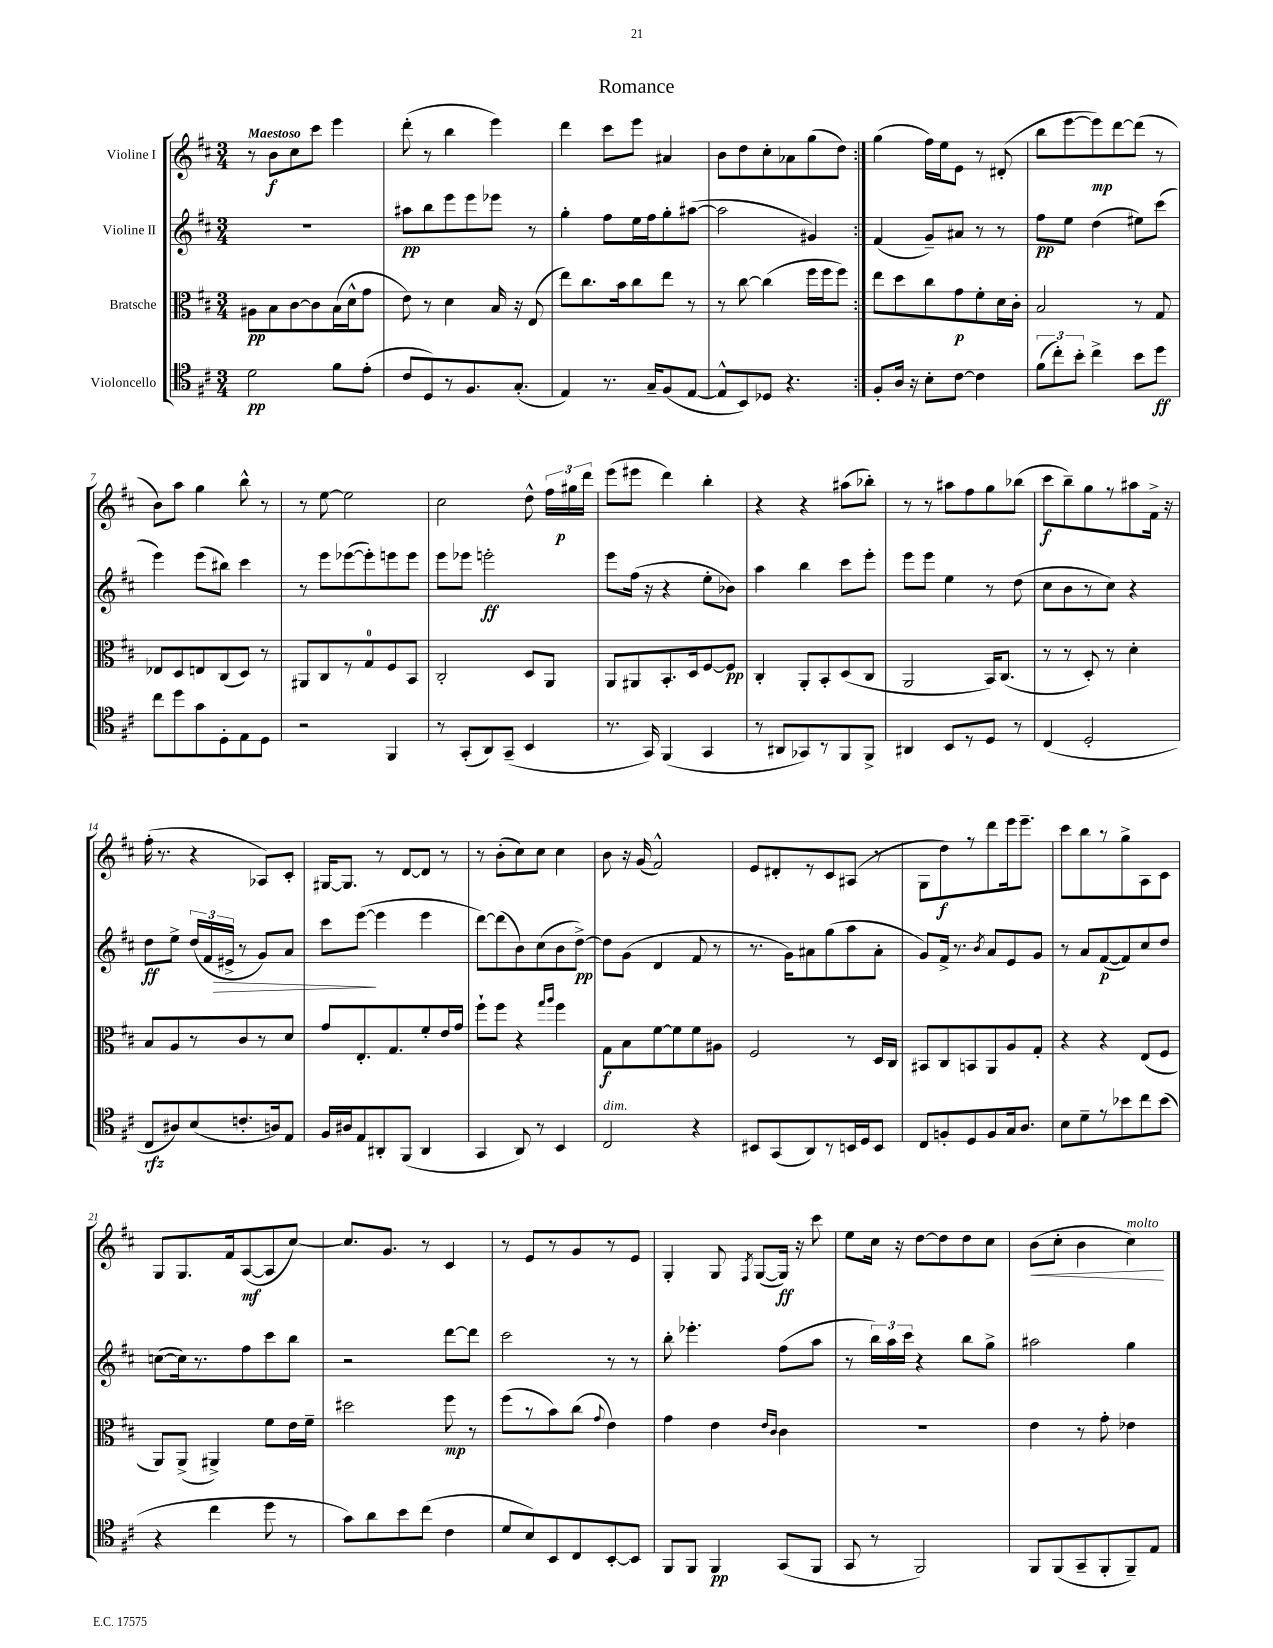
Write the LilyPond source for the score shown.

\header { title = "Romance" }
<<
\new StaffGroup <<
\new Staff = "s0" \with { instrumentName = "Violine I" } {
    \clef treble \key d \major \numericTimeSignature \time 3/4 \tempo "Maestoso"
    \autoBeamOff \repeat volta 2 { r8 b'8[\f cis''8 cis'''8] e'''4 |
    d'''8-.( r8 b''4 e'''4) |
    d'''4 cis'''8[ e'''8] ais'4 |
    b'8[ d''8 cis''8-. aes'8 g''8( d''8]) | }
    g''4( fis''16[) e''16 e'8] r8 dis'8-.( |
    b''8[ e'''8~ e'''8\mp) d'''8~ d'''8]( r8 |
    b'8[) a''8] g''4 b''8-^ r8 |
    r8 e''8~ e''2 |
    cis''2 d''8-^ \tuplet 3/2 { fis''16[ gis''16\p d'''16] } |
    e'''8[( eis'''8] d'''4) b''4-. |
    r4 r4 ais''8[( bes''8]-.) |
    r8 r8 ais''8[ fis''8 g''8 bes''8]( |
    cis'''8[\f b''8--) g''8 r8 ais''8 fis'16]-> r16 |
    fis''16-.( r8. r4 aes8[) cis'8]-. |
    gis16[~ gis8.] r8 d'8[~ d'8] r8 |
    r8 b'8[-.( cis''8) cis''8] cis''4 |
    b'8 r16 g'16( fis'2-^) |
    e'8[ dis'8-. r8 cis'8 ais8]( r8 |
    g8[ d''8\f) r8 d'''8 e'''16 e'''8.]-- |
    cis'''8[ b''8 r8 g''8-> a8 cis'8] |
    g8[ g8. fis'16 a8~\mf( a8 cis''8]~) |
    cis''8.[ g'8.] r8 cis'4 |
    r8 e'8[ r8 g'8 r8 e'8] |
    g4-. g8 \acciaccatura { fis8 } g8[~( g16]\ff) r16 cis'''8 |
    e''8[ cis''16] r16 d''8[~ d''8 d''8 cis''8] |
    b'8[\<( cis''8]-. b'4 cis''4\!^\markup { \italic "molto" }) \bar "|." |
}
\new Staff = "s1" \with { instrumentName = "Violine II" } {
    \clef treble \key d \major \numericTimeSignature \time 3/4
    \autoBeamOff \repeat volta 2 { R2. |
    ais''8[\pp b''8 e'''8 e'''8 ees'''8] r8 |
    g''4-. fis''8[ e''16 fis''16 g''8-. ais''8]~( |
    ais''2 gis'4) | }
    fis'4( g'8[--) ais'8] r8 r8 |
    fis''8[\pp e''8] d''4( eis''8[) cis'''8]( |
    e'''4) e'''8[( bis''8]) cis'''4 |
    r8 e'''8[ ees'''8~( ees'''8-.) e'''8 e'''8] |
    e'''8[ ees'''8] e'''2-.\ff |
    e'''8[ fis''16]( r16 r4 e''8[-. bes'8]) |
    a''4 b''4 cis'''8[ e'''8]-. |
    e'''8[ e'''8] e''4 r8 d''8( |
    cis''8[ b'8 r8 cis''8]) r4 |
    d''8[\ff e''8]-> \tuplet 3/2 { d''16[( fis'16 eis'16]->\> } r8 g'8[) a'8] |
    cis'''8[ e'''8]~\!( e'''4 e'''4 |
    d'''8[~) d'''8( b'8) cis''8( b'8 d''8]~->\pp) |
    d''8[ g'8]( d'4 fis'8 r8 |
    r8. g'16[) ais'8 g''8( a''8 ais'8]-. |
    g'8[) fis'16]-> r8. \acciaccatura { b'8 } a'8[ e'8 g'8] |
    r8 a'8[ fis'8~\p( fis'8) cis''8 d''8] |
    c''8[~( c''16) r8. fis''8 cis'''8 b''8] |
    r2 d'''8[~ d'''8] |
    cis'''2 r8 r8 |
    b''8-. ees'''4.-. fis''8[( a''8] |
    r8 \tuplet 3/2 { b''16[) a''16 cis'''16] } r4 b''8[ g''8]-> |
    ais''2 g''4 \bar "|." |
}
\new Staff = "s2" \with { instrumentName = "Bratsche" } {
    \clef alto \key d \major \numericTimeSignature \time 3/4
    \autoBeamOff \repeat volta 2 { ais8[\pp b8 cis'8~ cis'8 b16( d'16-^ g'8] |
    e'8) r8 d'4 b16 r16 e8( |
    e''8[) cis''8. b'16 cis''8 e''8] r8 |
    r8 cis''8~ cis''4( fis''16[ fis''16 fis''8]) | }
    e''8[ d''8 cis''8 g'8\p fis'8-. d'16 cis'16]-. |
    b2 r8 g8 |
    ees8[ d8 e8 cis8( d8]) r8 |
    ais,8[ cis8 r8 g8-0 fis8 b,8] |
    cis2-. d8[ a,8] |
    a,8[ ais,8 b,8.-. d16 fis8~ fis8]\pp |
    cis4-. a,8[-. b,8-. d8( cis8] |
    a,2 b,16[) cis8.]( |
    r8 r8 d8-.) r8 d'4-. |
    b8[ a8 r8 cis'8 r8 d'8] |
    g'8[ e8.-. g8. fis'8-. e'16 g'16] |
    fis''8[-! fis''8] r4 \grace { g''16[ a''16] } fis''4 |
    g8[\f b8 fis'8~ fis'8 fis'8 ais8] |
    fis2 r8 d16[ cis16] |
    bis,8[ cis8 b,8 a,8 a8 g8]-. |
    r4 r4 e8[( fis8] |
    a,8[) a,8]->( ais,4->) fis'8[ e'16 fis'16]-- |
    dis''2 fis''8\mp r8 |
    fis''8[( r8 b'8) cis''8]( \appoggiatura { g'8 } e'4) |
    g'4 e'4 \grace { e'16[ cis'16] } cis'4 |
    R2. |
    e'4 r8 g'8-. ees'4 \bar "|." |
}
\new Staff = "s3" \with { instrumentName = "Violoncello" } {
    \clef tenor \key d \major \numericTimeSignature \time 3/4
    \autoBeamOff \repeat volta 2 { d'2\pp fis'8[ e'8]-.( |
    cis'8[ d8) r8 fis8. g8.]-.( |
    e4) r8. g16[-- fis8( e8]~ |
    e8[-^ b,8) des8] r4. | }
    fis8[-. a16] r16 b8[-. cis'8]~ cis'4 |
    \tuplet 3/2 { fis'8[( cis''8-.) b'8]-. } cis''4-> b'8[ d''8]\ff |
    cis''8[ d''8 g'8 d8-. e8 d8] |
    r2 fis,4 |
    r8 g,8[-.( a,8) g,8]--( b,4 |
    r8. g,16) fis,4( g,4 |
    r8 ais,8[ ges,8) r8 fis,8 fis,8]-> |
    ais,4 b,8[ r8 d8] r8 |
    cis4( d2-. |
    cis8[\rfz ais8) b8( c'8.-. a16) e8] |
    fis16[ ais16 e8 ais,8-. fis,8]( ais,4 |
    g,4 a,8) r8 b,4 |
    cis2^\markup { \italic "dim." } r4 |
    bis,8[ g,8( a,8) r8 b,16 d16 b,8] |
    cis8[ f8-. d8 f8 g16 a8.] |
    b8[ d'8-- r8 bes'8 cis''8 bes'8]( |
    r4 cis''4 d''8 r8 |
    g'8[) a'8 b'8 cis''8]( cis'4 |
    d'8[ b8) b,8 cis8 b,8~-. b,8] |
    fis,8[ fis,8] fis,4\pp g,8[( fis,8] |
    g,8 r8 fis,2) |
    fis,8[ fis,8( g,8-- fis,8-. fis,8--) e8] \bar "|." |
}
>>
>>
